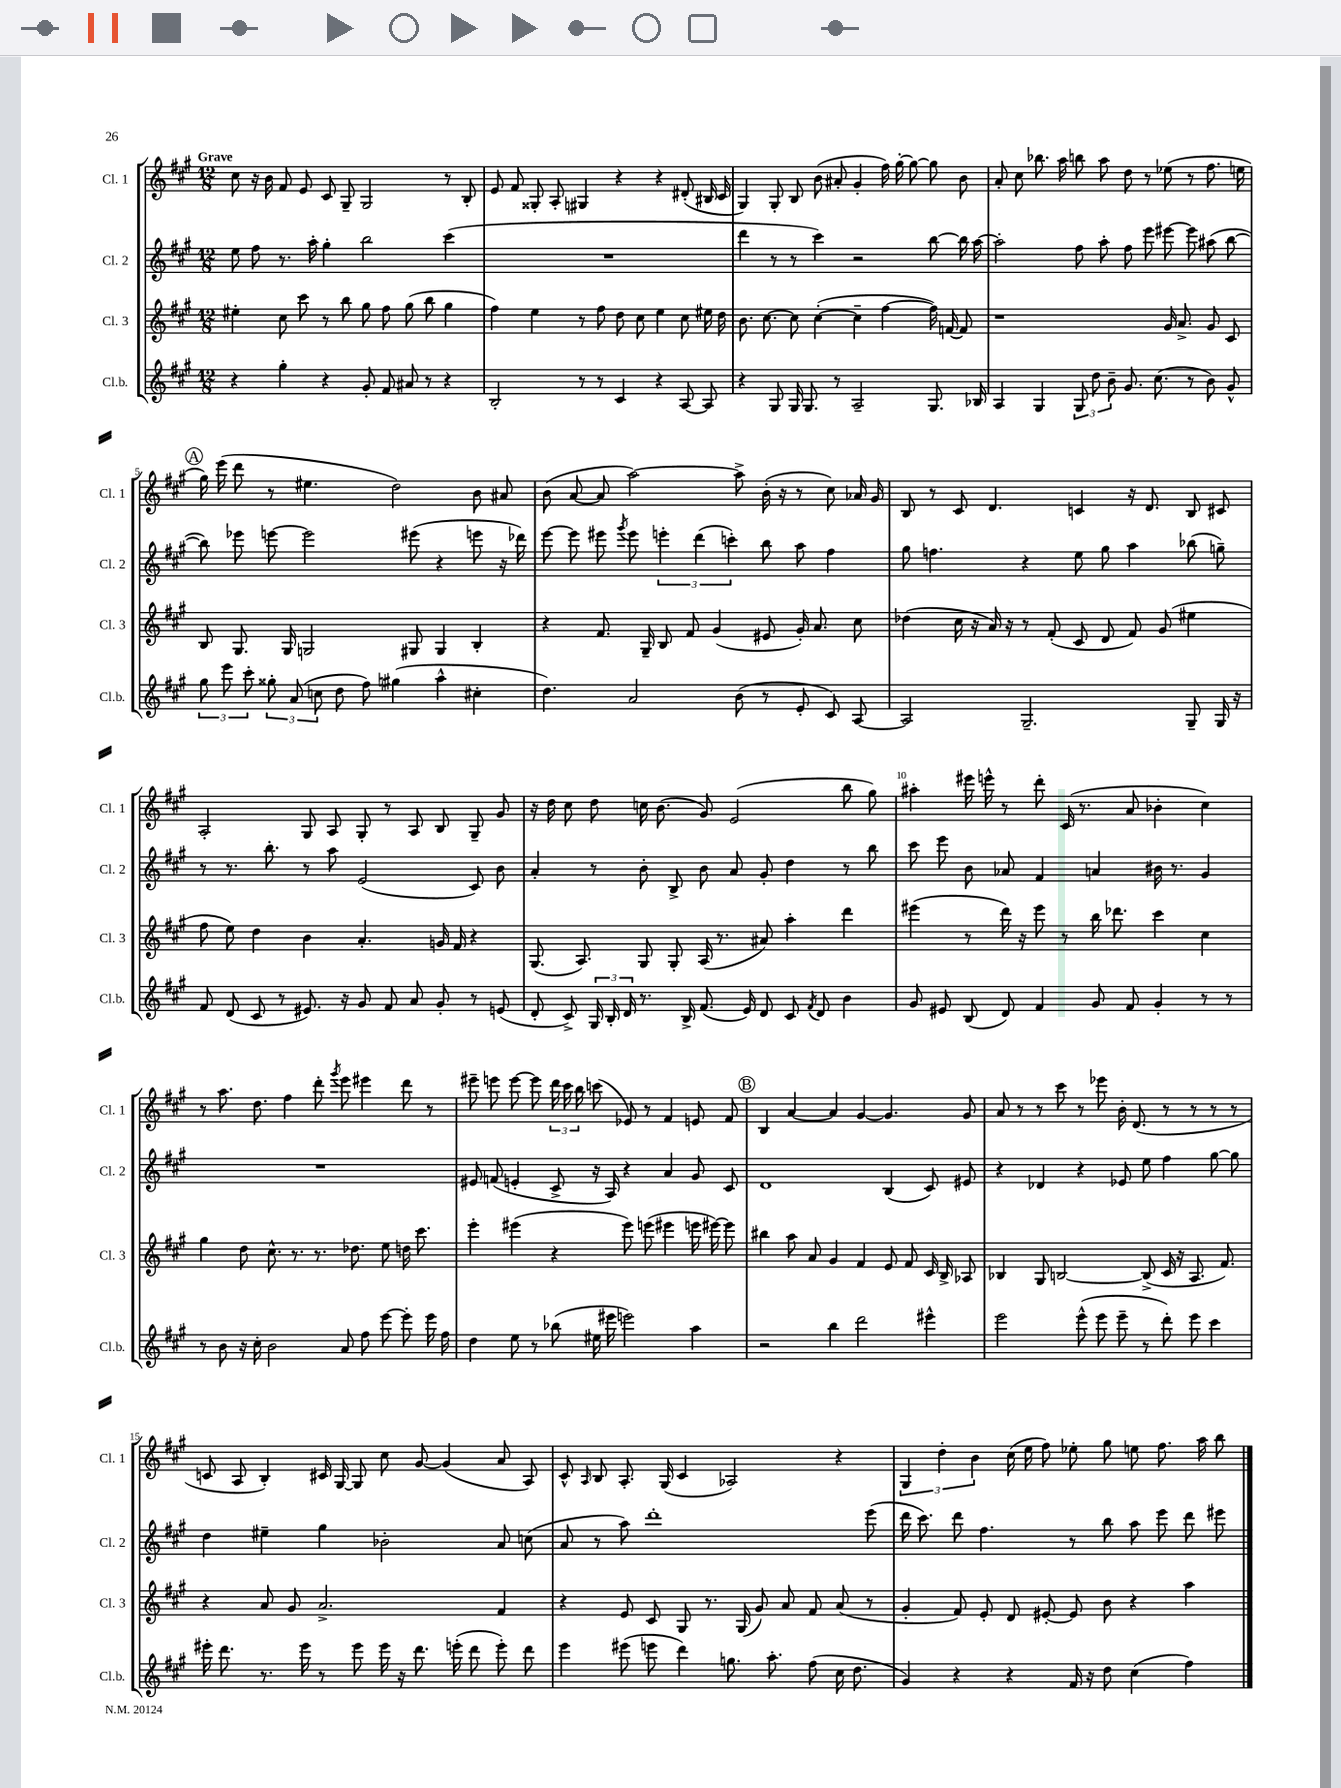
<<
\new StaffGroup <<
\new Staff = "s0" \with { instrumentName = "Cl. 1" shortInstrumentName = "Cl. 1" } {
    \clef treble \key a \major \numericTimeSignature \time 12/8 \tempo "Grave"
    \autoBeamOff cis''8 r16 b'16 fis'8 e'8 cis'8 gis8-- gis2 r8 b8-. |
    e'8 fis'8 gisis8-. a8-. gis4 r4 r4 dis'8-.( bis16 cis'16 |
    gis4) gis8-. b8 b'8( ais'8-. gis'4-. fis''16) gis''16~-. gis''8~ gis''8 b'8 |
    a'8-. cis''8 bes''8. a''16 b''8 a''8 d''8 r8 ees''8( r8 fis''8. e''16 |
    \mark \markup { \circle "A" } gis''16) e'''16( d'''8 r8 eis''4. d''2) b'8 ais'8 |
    b'8( a'8~ a'8 a''2~) a''8-> b'16-.( r16 r8 cis''8) aes'16 gis'16 |
    b8 r8 cis'8 d'4. c'4 r16 d'8. b8 cis'8 |
    a2-. gis8 a8 gis8-. r8 a8 b8 gis8-- gis'8 |
    r16 d''16 cis''8 d''8 c''16 b'8.( gis'8) e'2( b''8 gis''8) |
    ais''4-. eis'''16 e'''16-^ r8 d'''8-. cis'16( r8. a'8 bes'4-. cis''4) |
    r8 a''8. d''8. fis''4 d'''8-. \acciaccatura { gis'''8 } e'''8 eis'''4 d'''8 r8 |
    eis'''8-- e'''8 e'''8~ e'''8 \tuplet 3/2 { d'''16 cis'''16 b''16 } c'''8( ees'8) r8 fis'4 e'8 fis'8 |
    \mark \markup { \circle "B" } b4 a'4~ a'4 gis'4~ gis'4. gis'8 |
    a'8 r8 r8 cis'''8 r8 ees'''8 b'16-. d'8.( r8 r8 r8 r8 |
    c'8 a8 b4-.) cis'16 gis16~ gis8 cis''8 gis'8~ gis'4( a'8 a8) |
    cis'8-^ \grace { a16 } b8 a8.-. gis16( cis'4 aes2) r4 |
    \tuplet 3/2 { gis4 d''4-. b'4 } cis''16( e''16 fis''8) ees''8-. gis''8 e''8 fis''8. a''16 b''8 \bar "|." |
}
\new Staff = "s1" \with { instrumentName = "Cl. 2" shortInstrumentName = "Cl. 2" } {
    \clef treble \key a \major \numericTimeSignature \time 12/8
    \autoBeamOff e''8 fis''8 r8. a''16-. gis''4-. b''2 cis'''4( |
    R1. |
    d'''4 r8 r8 cis'''4) r2 b''8~ b''16 a''16~ |
    a''2-. fis''8 a''8-. fis''8 e'''8 eis'''8~ eis'''8 ais''8( b''8~ |
    \mark \markup { \circle "A" } b''8) ees'''8 e'''8~ e'''2 eis'''8( r4 e'''8 r16 des'''16) |
    e'''8~ e'''8 eis'''8 \acciaccatura { gis'''8 } eis'''8 \tuplet 3/2 { e'''4-. d'''4( c'''4-.) } b''8 a''8 fis''4 |
    gis''8 f''4. r4 e''8 gis''8 a''4 bes''8( g''8--) |
    r8 r8. b''8.-. r8 a''8 e'2( cis'8) b'8 |
    a'4-. r8 b'8-. b8-> b'8 a'8 gis'8-. d''4 r8 b''8 |
    cis'''8 e'''8 b'8 aes'8 fis'4 a'4 bis'16 r8. gis'4 |
    R1. |
    eis'8 f'8( e'4-. cis'8-> r16 a16) r4 a'4 gis'8 cis'8 |
    \mark \markup { \circle "B" } d'1 b4( cis'8) eis'8 |
    r4 des'4 r4 ees'8 e''8 fis''4 gis''8~ gis''8 |
    d''4 eis''4-- gis''4 bes'2-. a'8 c''8( |
    a'8 r8 a''8) d'''1-. e'''8( |
    d'''16 cis'''8.) d'''8 fis''4. r8 b''8 a''8 e'''8 d'''8 eis'''8 \bar "|." |
}
\new Staff = "s2" \with { instrumentName = "Cl. 3" shortInstrumentName = "Cl. 3" } {
    \clef treble \key a \major \numericTimeSignature \time 12/8
    \autoBeamOff eis''4-. cis''8 cis'''8 r8 b''8 gis''8 fis''8 gis''8( b''8 gis''4 |
    fis''4) e''4 r8 fis''8 d''8 cis''8 e''4 cis''8 eis''16 d''16 |
    b'8. cis''8.~ cis''8 cis''4~-.( cis''4-- fis''4~ fis''16) f'16~ f'8 |
    r1 gis'16 a'8.-> gis'8 cis'8 |
    \mark \markup { \circle "A" } b8 gis8. gis16 g2 gis8 gis4 b4-. |
    r4 fis'8. gis16-- b8 fis'8 gis'4( eis'8 gis'16-.) a'8. cis''8 |
    des''4( cis''16 r16 a'16) r16 r8 fis'8-.( cis'8 d'8 fis'8) gis'8( eis''4 |
    fis''8 e''8) d''4 b'4 a'4.-. g'16 fis'16 r4 |
    gis8.( a8.) gis8 gis8-. a16( r8. ais'8) a''4-. d'''4 |
    eis'''4( r8 d'''16) r16 eis'''8 r8 b''16 des'''8. cis'''4 cis''4 |
    gis''4 d''8 cis''8.-^ r8. r8. des''8. e''8 d''16 cis'''8. |
    e'''4-. eis'''4( r4 eis'''8) e'''8( eis'''4 e'''16 eis'''16~) eis'''8 |
    \mark \markup { \circle "B" } bis''4 a''8 a'8 gis'4 fis'4 e'8 fis'8 cis'16 b16-> aes8 |
    bes4 gis8 b2~ b8->( cis'16 r16 a8. fis'8.) |
    r4 a'8 gis'8 a'2.-> fis'4 |
    r4 e'8 cis'8 gis8 r8. gis16( gis'8) a'8 fis'8 a'8( r8 |
    gis'4-. fis'8) e'8-. d'8 eis'8~-. eis'8 b'8 r4 a''4 \bar "|." |
}
\new Staff = "s3" \with { instrumentName = "Cl.b." shortInstrumentName = "Cl.b." } {
    \clef treble \key a \major \numericTimeSignature \time 12/8
    \autoBeamOff r4 gis''4-. r4 gis'8-. fis'8 ais'8 r8 r4 |
    b2-. r8 r8 cis'4 r4 a8~ a8 |
    r4 gis8 gis16 gis8. r8 a2-- gis8. bes16 |
    a4 gis4 \tuplet 3/2 { gis8 d''8 b'8-- } gis'8. cis''8.( r8 b'8) gis'8-^ |
    \mark \markup { \circle "A" } \tuplet 3/2 { gis''8 e'''8 cis'''8-. } \tuplet 3/2 { gisis''8-. a'8( c''8 } d''8 fis''8) gis''4( a''4-^ cis''4-. |
    d''4.) a'2 b'8( r8 e'8-. cis'8) a8~ |
    a2 gis2.-- gis8-- gis16 r16 |
    fis'8 d'8( cis'8 r8 eis'8.) r16 gis'8 fis'8 a'8 gis'8-. r8 e'8( |
    d'8-. cis'8->) \tuplet 3/2 { gis16 b16-. d'16 } r8. b16-> fis'8.( e'16) d'8 cis'8 \acciaccatura { fis'8 } d'8 b'4 |
    gis'8 eis'8 b8( d'8) fis'4 gis'8 fis'8 gis'4-. r8 r8 |
    r8 b'8 r16 cis''16-. b'2 a'8 fis''8 e'''8~ e'''8-. e'''16 fis''16 |
    d''4 e''8 r8 bes''8( eis''16 eis'''16 e'''2) a''4 |
    \mark \markup { \circle "B" } r2 b''4 d'''2 eis'''4-^ |
    e'''2 e'''8-^( e'''8 e'''8-- r8 d'''8-.) e'''8 cis'''4 |
    eis'''16-. d'''8. r8. eis'''16 r8 eis'''8 eis'''16 r16 d'''8. e'''16-.( d'''8 e'''8-.) d'''8 |
    e'''4 eis'''8( e'''8 d'''4) g''8. a''8.-. fis''8( cis''16 d''8. |
    gis'4) r4 r4 fis'16 r16 d''8 cis''4( fis''4) \bar "|." |
}
>>
>>
\layout { \context { \Score \override BarNumber.break-visibility = ##(#f #t #t) barNumberVisibility = #(every-nth-bar-number-visible 5) } }
